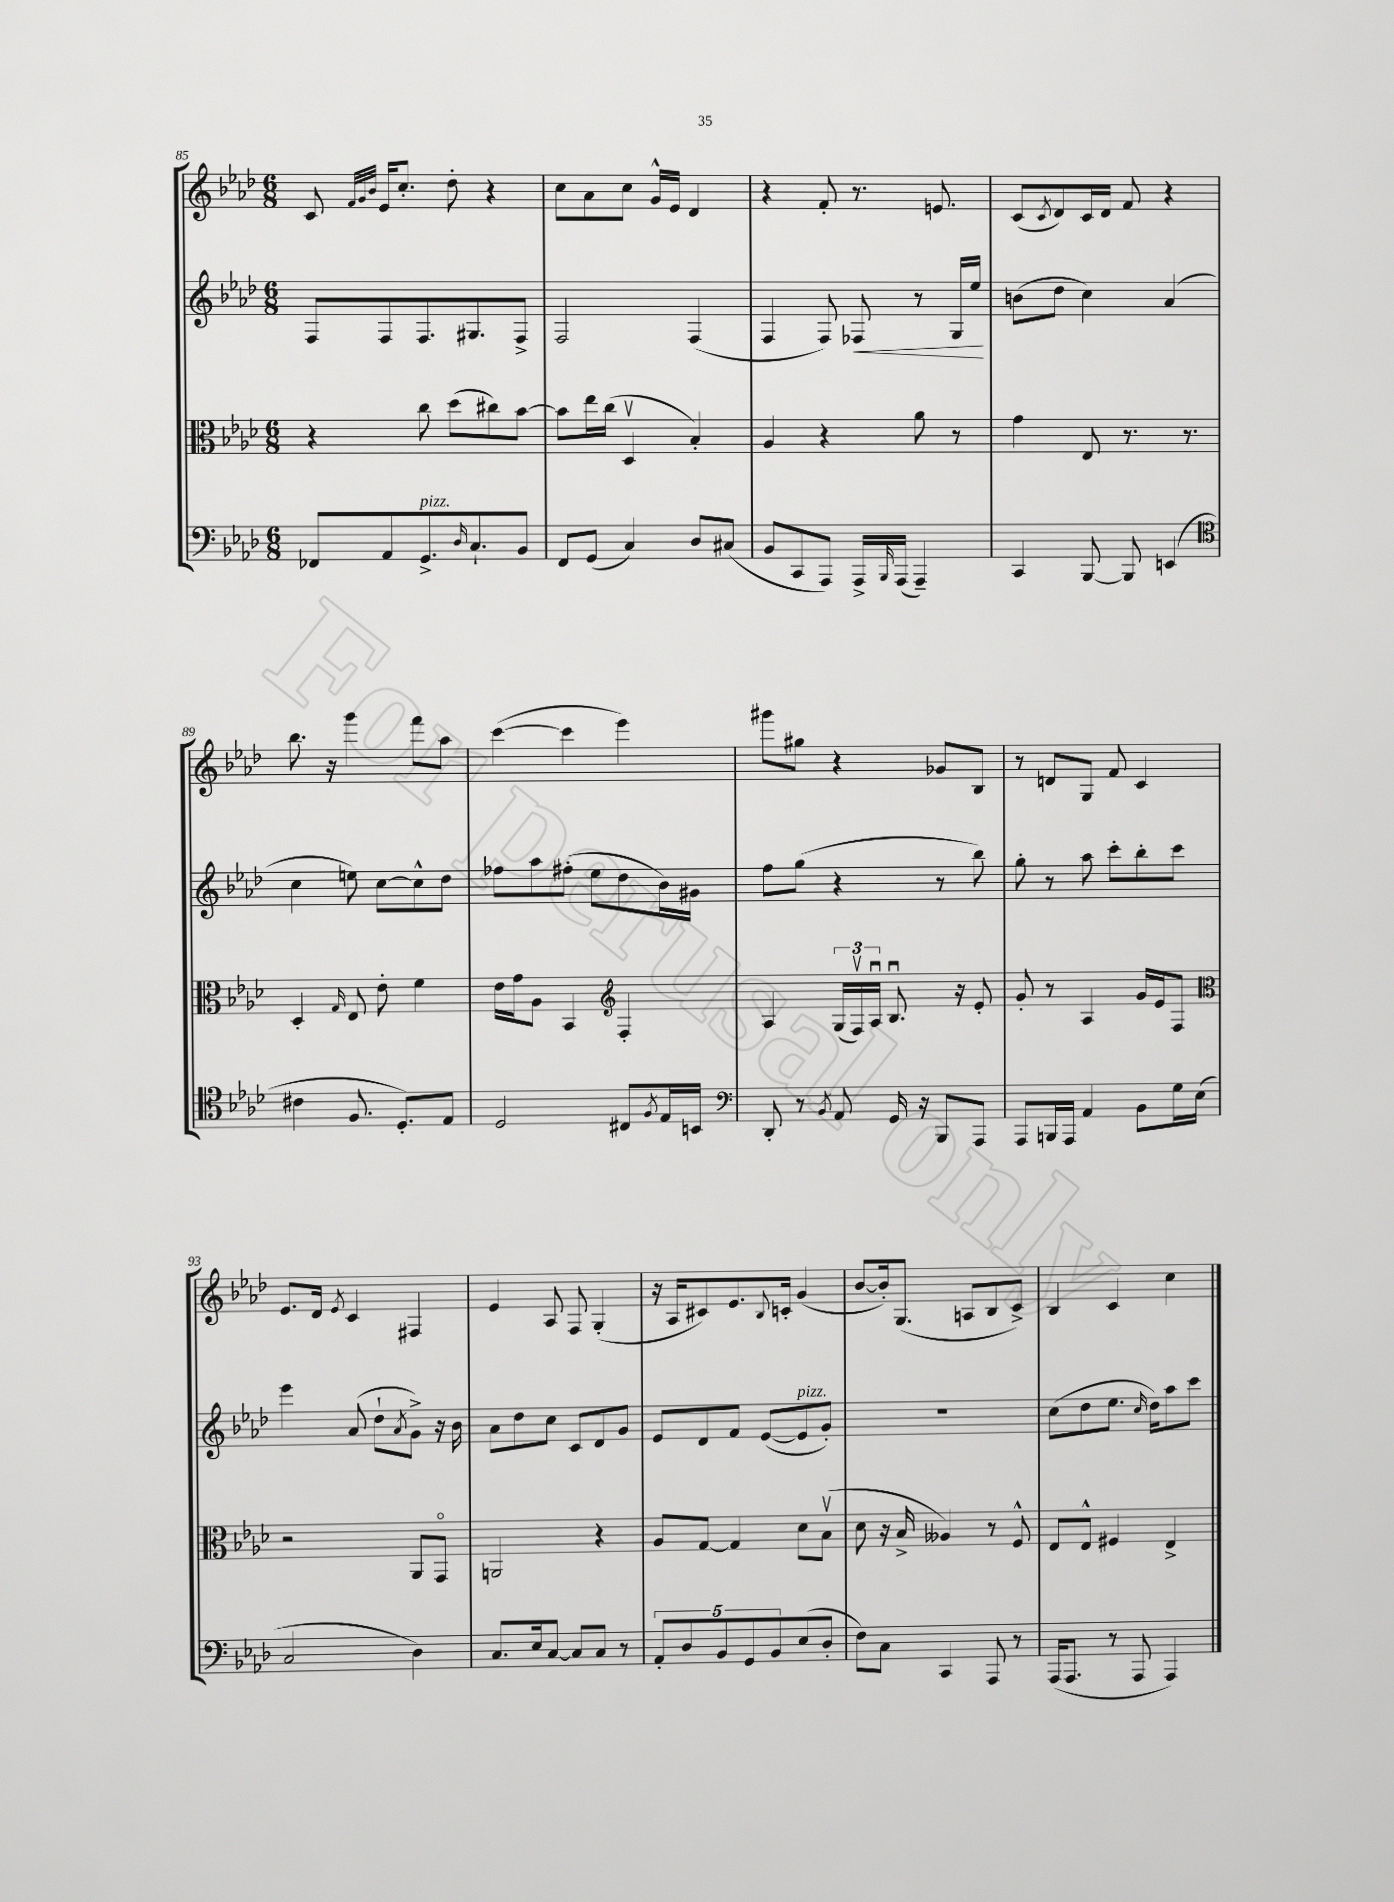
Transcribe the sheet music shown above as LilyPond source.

<<
\new StaffGroup <<
\new Staff = "s0" {
    \clef treble \key aes \major \numericTimeSignature \time 6/8
    c'8 \grace { f'32 g'32 bes'32 } ees'16 c''8.-. des''8-. r4 |
    c''8 aes'8 c''8 g'16-^ ees'16 des'4 |
    r4 f'8-. r8. e'8. |
    c'8( \acciaccatura { c'8 } des'8) c'16 des'16 f'8 r4 |
    bes''8. r16 g'''4 f'''8 aes''8 |
    c'''4~( c'''4 ees'''4) |
    gis'''8 gis''8 r4 ges'8 bes8 |
    r8 d'8 g8 f'8 c'4 |
    ees'8. des'16 \acciaccatura { ees'8 } c'4 fis4 |
    ees'4 aes8 f8 g4-.( |
    r16 aes16 cis'8) ees'8. \appoggiatura { bes8 } c'16-. g'4( |
    bes'8~ bes'16-.) g8.( a8 bes8 c'8->) |
    bes4 c'4 c''4 \bar "|." |
}
\new Staff = "s1" {
    \clef treble \key aes \major \numericTimeSignature \time 6/8
    f8 f8 f8. gis8. f8-> |
    f2 f4( |
    f4 f8) fes8\< r8 g16 ees''16\! |
    b'8( des''8 c''4) aes'4( |
    c''4 e''8) c''8~ c''8-^ des''8 |
    fes''8 aes''8 fis''8-.( ees''8 des''8 bes'16) gis'16 |
    f''8 g''8( r4 r8 bes''8) |
    g''8-. r8 aes''8 c'''8-. bes''8-. c'''8 |
    ees'''4 aes'8( des''8-! \acciaccatura { aes'8 } g'8->) r16 bes'16 |
    aes'8 des''8 c''8 c'8 des'8 g'8 |
    ees'8 des'8 f'8 ees'8~( ees'8^\markup { \italic "pizz." } g'8-.) |
    R2. |
    c''8( des''8 ees''8. \grace { c''16 } des''16) aes''8 c'''8 \bar "|." |
}
\new Staff = "s2" {
    \clef alto \key aes \major \numericTimeSignature \time 6/8
    r4 c''8 des''8( cis''8) bes'8~ |
    bes'8 ees''16 c''16( des4\upbow bes4-.) |
    aes4 r4 aes'8 r8 |
    g'4 ees8 r8. r8. |
    des4-. \grace { g16 } ees8 ees'8-. f'4 |
    ees'16 g'16 aes8 bes,4 \clef treble f4-. |
    aes4 \tuplet 3/2 { g16( f16\upbow) aes16\downbow } bes8.\downbow r16 ees'8-. |
    g'8-. r8 aes4 g'16 ees'16 f8 |
    \clef alto r2 aes,8 g,8\flageolet |
    a,2 r4 |
    aes8 g8~ g4 des'8 bes8\upbow( |
    des'8 r16 bes16-> aeses4) r8 f8-^ |
    ees8 ees8-^ fis4 ees4-> \bar "|." |
}
\new Staff = "s3" {
    \clef bass \key aes \major \numericTimeSignature \time 6/8
    fes,8 aes,8 g,8.->^\markup { \italic "pizz." } \grace { des16 } c8.-! bes,8 |
    f,8 g,8( c4) des8 cis8( |
    bes,8 c,8 aes,,8) aes,,16-> \grace { bes,,16 } aes,,16( aes,,4--) |
    c,4 bes,,8~ bes,,8 e,4( |
    \clef tenor cis'4 f8. des8.-.) ees8 |
    des2 cis8 \acciaccatura { f8 } ees16 b,16 |
    \clef bass des,8-. r8 \acciaccatura { bes,8 } aes,8 g,16 r16 bes,,8 aes,,8 |
    aes,,8 b,,16 aes,,16 aes,4 bes,8 g16 ees16( |
    c2 des4) |
    c8. ees16 c8~ c8 c8 r8 |
    \tuplet 5/4 { aes,8-. des8 bes,8 g,8 bes,8 } ees8( des8-. |
    f8) c8 c,4 aes,,8 r8 |
    aes,,16( aes,,8. r8 aes,,8 aes,,4) \bar "|." |
}
>>
>>
\layout { \context { \Score currentBarNumber = #85 } }
